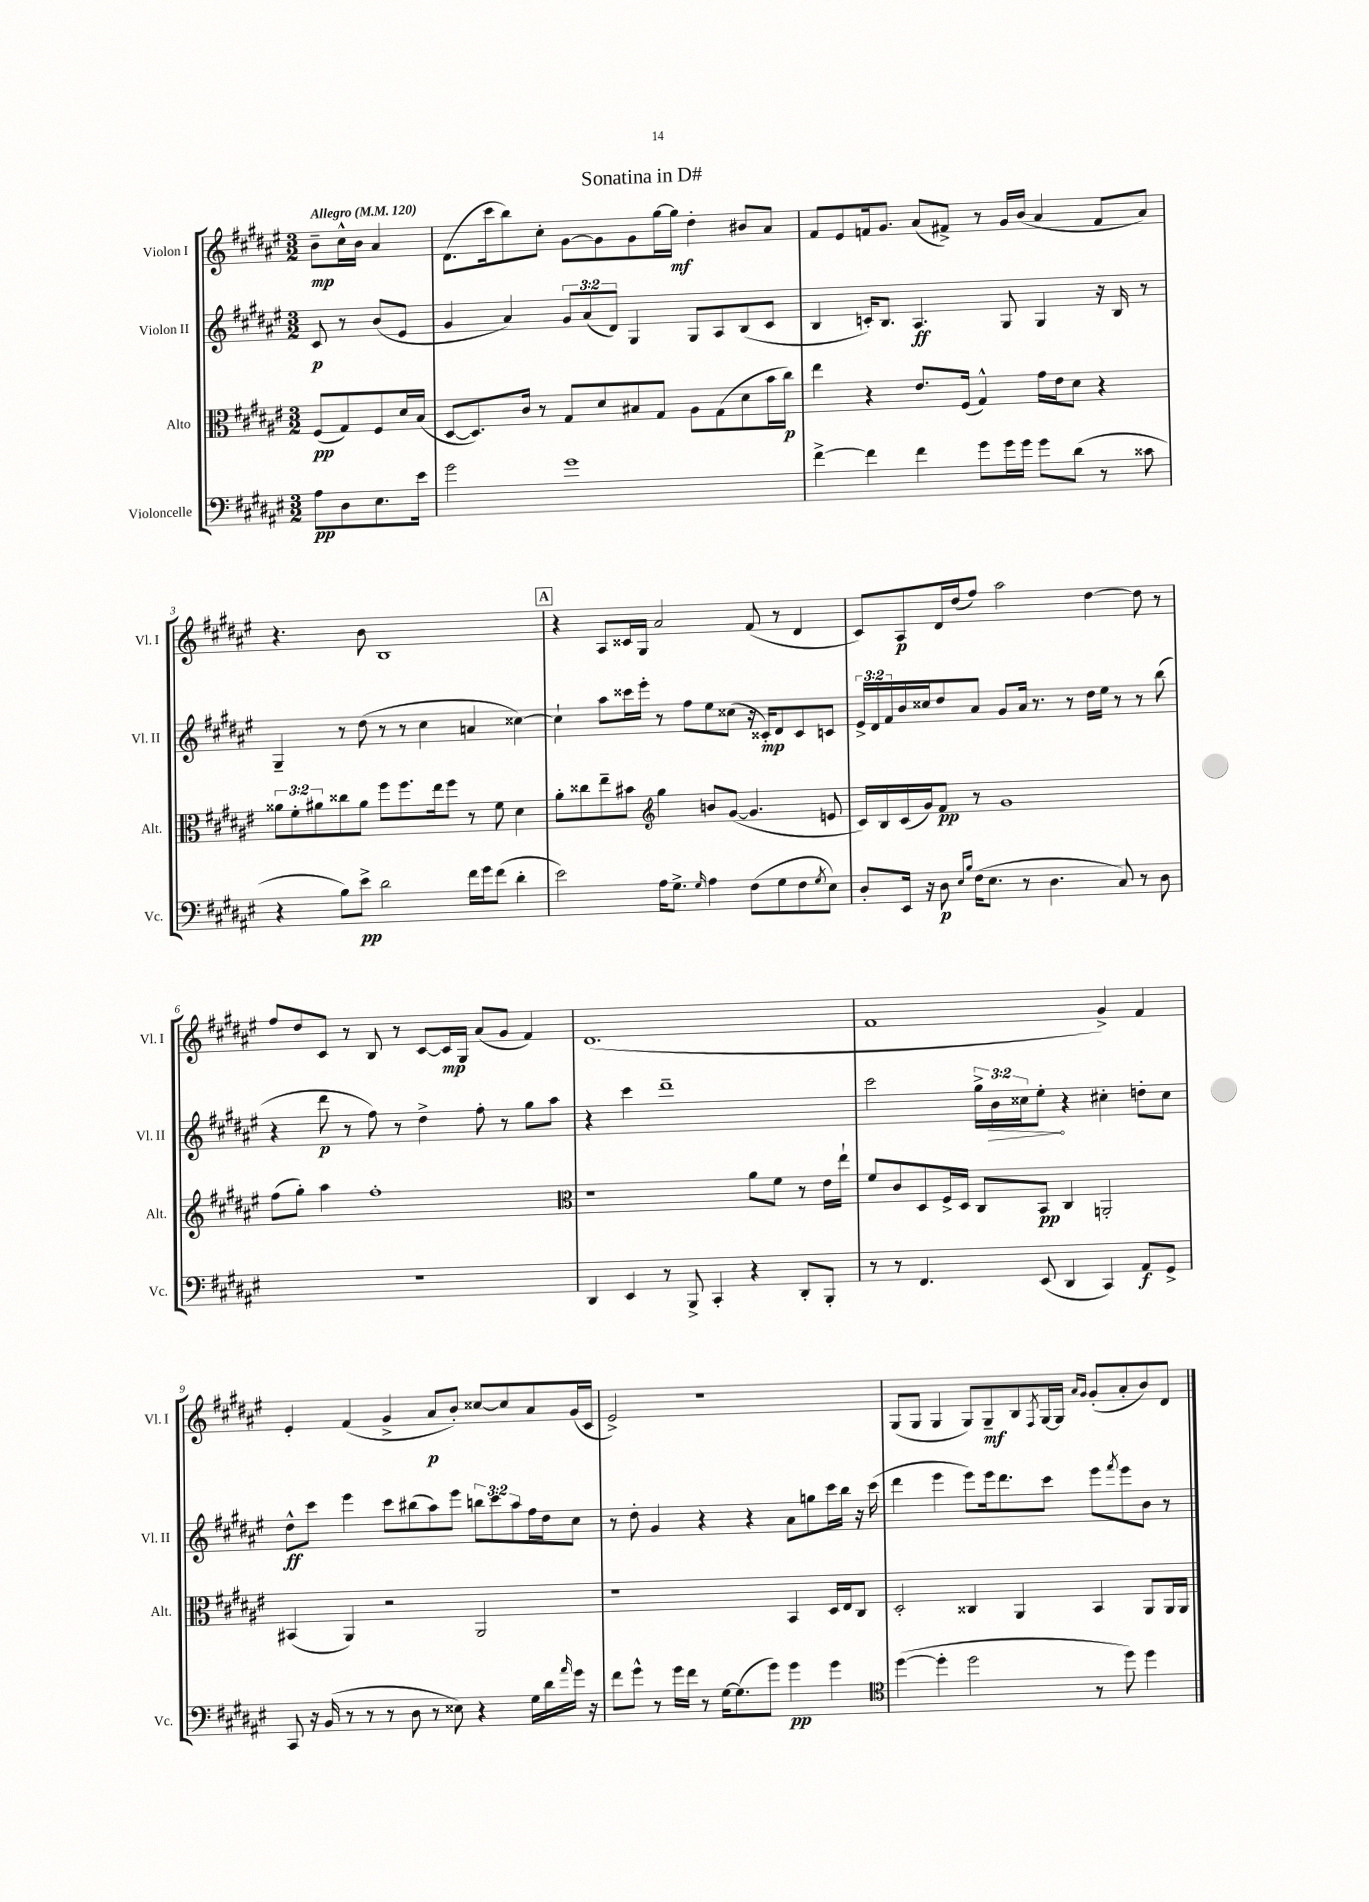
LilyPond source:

\header { title = "Sonatina in D#" }
<<
\new StaffGroup <<
\new Staff = "s0" \with { instrumentName = "Violon I" shortInstrumentName = "Vl. I" } {
    \clef treble \key fis \major \numericTimeSignature \time 3/2 \partial 2 \tempo "Allegro" 4 = 120
    b'8--\mp cis''16-^ b'16 ais'4 |
    dis'8.( cis'''16 b''8) cis''8-. gis'8~ gis'8 gis'8 gis''16~ gis''16\mf dis''4-. bis'8 ais'8 |
    fis'8 eis'8 f'16 gis'8. ais'8( fis'8->) r8 gis'16 b'16( ais'4 fis'8 ais'8) |
    r4. b'8 b1 |
    \mark \markup { \box "A" } r4 ais8 cisis'16 gis16 ais'2 fis'8( r8 dis'4 |
    cis'8) ais8\p dis'16 dis''16( fis''8) ais''2 dis''4~ dis''8 r8 |
    fis''8 dis''8 cis'8 r8 b8 r8 cis'8~ cis'16\mp gis16 ais'8( gis'8 fis'4) |
    dis'1.( |
    fis'1 gis'4->) fis'4 |
    eis'4-. fis'4( gis'4-> ais'8\p b'8-.) cisis''8~ cisis''8 ais'8 gis'16( cis'16 |
    eis'2->) r1 |
    gis8( gis8 gis4 gis8) gis8--\mf b8 \acciaccatura { fis8 } gis16~ gis16 \grace { ais'16 gis'16 } gis'8-.( ais'8-. b'8) dis'8 \bar "|." |
}
\new Staff = "s1" \with { instrumentName = "Violon II" shortInstrumentName = "Vl. II" } {
    \clef treble \key fis \major \numericTimeSignature \time 3/2 \override Staff.TupletNumber.text = #tuplet-number::calc-fraction-text \partial 2
    cis'8\p r8 b'8( eis'8 |
    gis'4 ais'4) \tuplet 3/2 { gis'8 ais'8( dis'8) } gis4 gis8 ais8 b8( cis'8 |
    b4 c'16-.) b8. ais4.\ff gis8 gis4 r16 b16 r8 |
    gis4-- r8 dis''8( r8 r8 cis''4 a'4 cisis''4~) |
    \mark \markup { \box "A" } cisis''4-! ais''8 cisis'''16 eis'''16-. r8 fis''8 eis''8 cisis''8( r16 cisis'16-.\mp) dis'8 cisis'8 c'8 |
    \tuplet 3/2 { eis'16-> dis'16 fis'16 } b'16 cisis''16 dis''8 ais'8 gis'8 ais'16 r8. r8 dis''16 eis''16 r8 r8 b''8( |
    r4 dis'''8\p r8 fis''8) r8 dis''4-> fis''8-. r8 gis''8 ais''8 |
    r4 cis'''4 dis'''1-- |
    cis'''2 \tuplet 3/2 { gis''16-> \once \override Hairpin.circled-tip = ##t b'16\> cisis''16 } eis''8-.\! r4 cis''4-. d''8-. cis''8 |
    dis''8-^\ff cis'''8 eis'''4 cis'''8 bis''8( ais''8) eis'''8 \tuplet 3/2 { b''8 cis'''8 ais''8 } fis''16 dis''16 cis''8 |
    r8 dis''8-. gis'4 r4 r4 ais'8 g''8 cis'''16 b''16 r16 cis'''16( |
    dis'''4 eis'''4 eis'''8) eis'''16 dis'''8. cis'''8 eis'''8 \acciaccatura { fis'''8 } eis'''8 b'8 r8 \bar "|." |
}
\new Staff = "s2" \with { instrumentName = "Alto" shortInstrumentName = "Alt." } {
    \clef alto \key fis \major \numericTimeSignature \time 3/2 \override Staff.TupletNumber.text = #tuplet-number::calc-fraction-text \partial 2
    fis8\pp( gis8) fis8 dis'16 b16( |
    dis8~ dis8.) cis'16 r8 gis8 dis'8 bis8 gis8 ais8 gis8( dis'8 b'16 cis''16\p) |
    eis''4 r4 eis'8. fis16( gis4-^) gis'16 eis'16 dis'8 r4 |
    \tuplet 3/2 { aisis'8 fis'8-. ais'8 } cisis''8 ais'8 fis''8 fis''8. eis''16 fis''8 r8 fis'8 dis'4 |
    \mark \markup { \box "A" } ais'8-. cisis''8 eis''8-- bis'8 \clef treble gis''4 b'8 gis'8~( gis'4. e'8 |
    cis'16) b16 cis'16( gis'16) fis'8\pp r8 gis'1 |
    fis''8( gis''8-.) ais''4 fis''1-. |
    \clef alto r1 ais'8 fis'8 r8 eis'16 eis''16-! |
    fis'8 cis'8 dis8 fis16-> dis16 cis8 b,8\pp cis4 a,2-. |
    bis,4( ais,4) r2 ais,2 |
    r1 b,4 dis16 eis16 cis8 |
    dis2-. cisis4 ais,4 b,4 ais,8 ais,16 ais,16 \bar "|." |
}
\new Staff = "s3" \with { instrumentName = "Violoncelle" shortInstrumentName = "Vc." } {
    \clef bass \key fis \major \numericTimeSignature \time 3/2 \partial 2
    ais8\pp dis8 eis8. eis'16 |
    gis'2 gis'1 |
    fis'4~-> fis'4 fis'4 gis'8 gis'16 gis'16 gis'8 dis'8( r8 cisis'8 |
    r4 b8) eis'8->\pp dis'2 fis'16 gis'16 fis'8( dis'4-. |
    \mark \markup { \box "A" } eis'2) ais16 gis8.-> \grace { gis16 } ais4 fis8( gis8 fis8 \acciaccatura { gis8 } eis8) |
    dis8-. eis,16 r16 dis8\p \grace { eis16 b16 } fis16( eis8. r8 dis4. cis8) r8 dis8 |
    R1. |
    dis,4 eis,4 r8 b,,8-> cis,4-. r4 dis,8-. b,,8-. |
    r8 r8 fis,4. eis,8( dis,4 cis,4) ais,8\f gis,8-> |
    cis,8 r16 b,16( r8 r8 r8 dis8 r8 eisis8) r4 gis16 dis'16 \grace { ais'16 } gis'16 r16 |
    fis'8 gis'8-^ r8 gis'16 fis'16 r8 gis16~ gis8.( gis'8) gis'4\pp gis'4 |
    \clef tenor dis''4~( dis''4-. dis''2 r8 dis''8) dis''4 \bar "|." |
}
>>
>>
